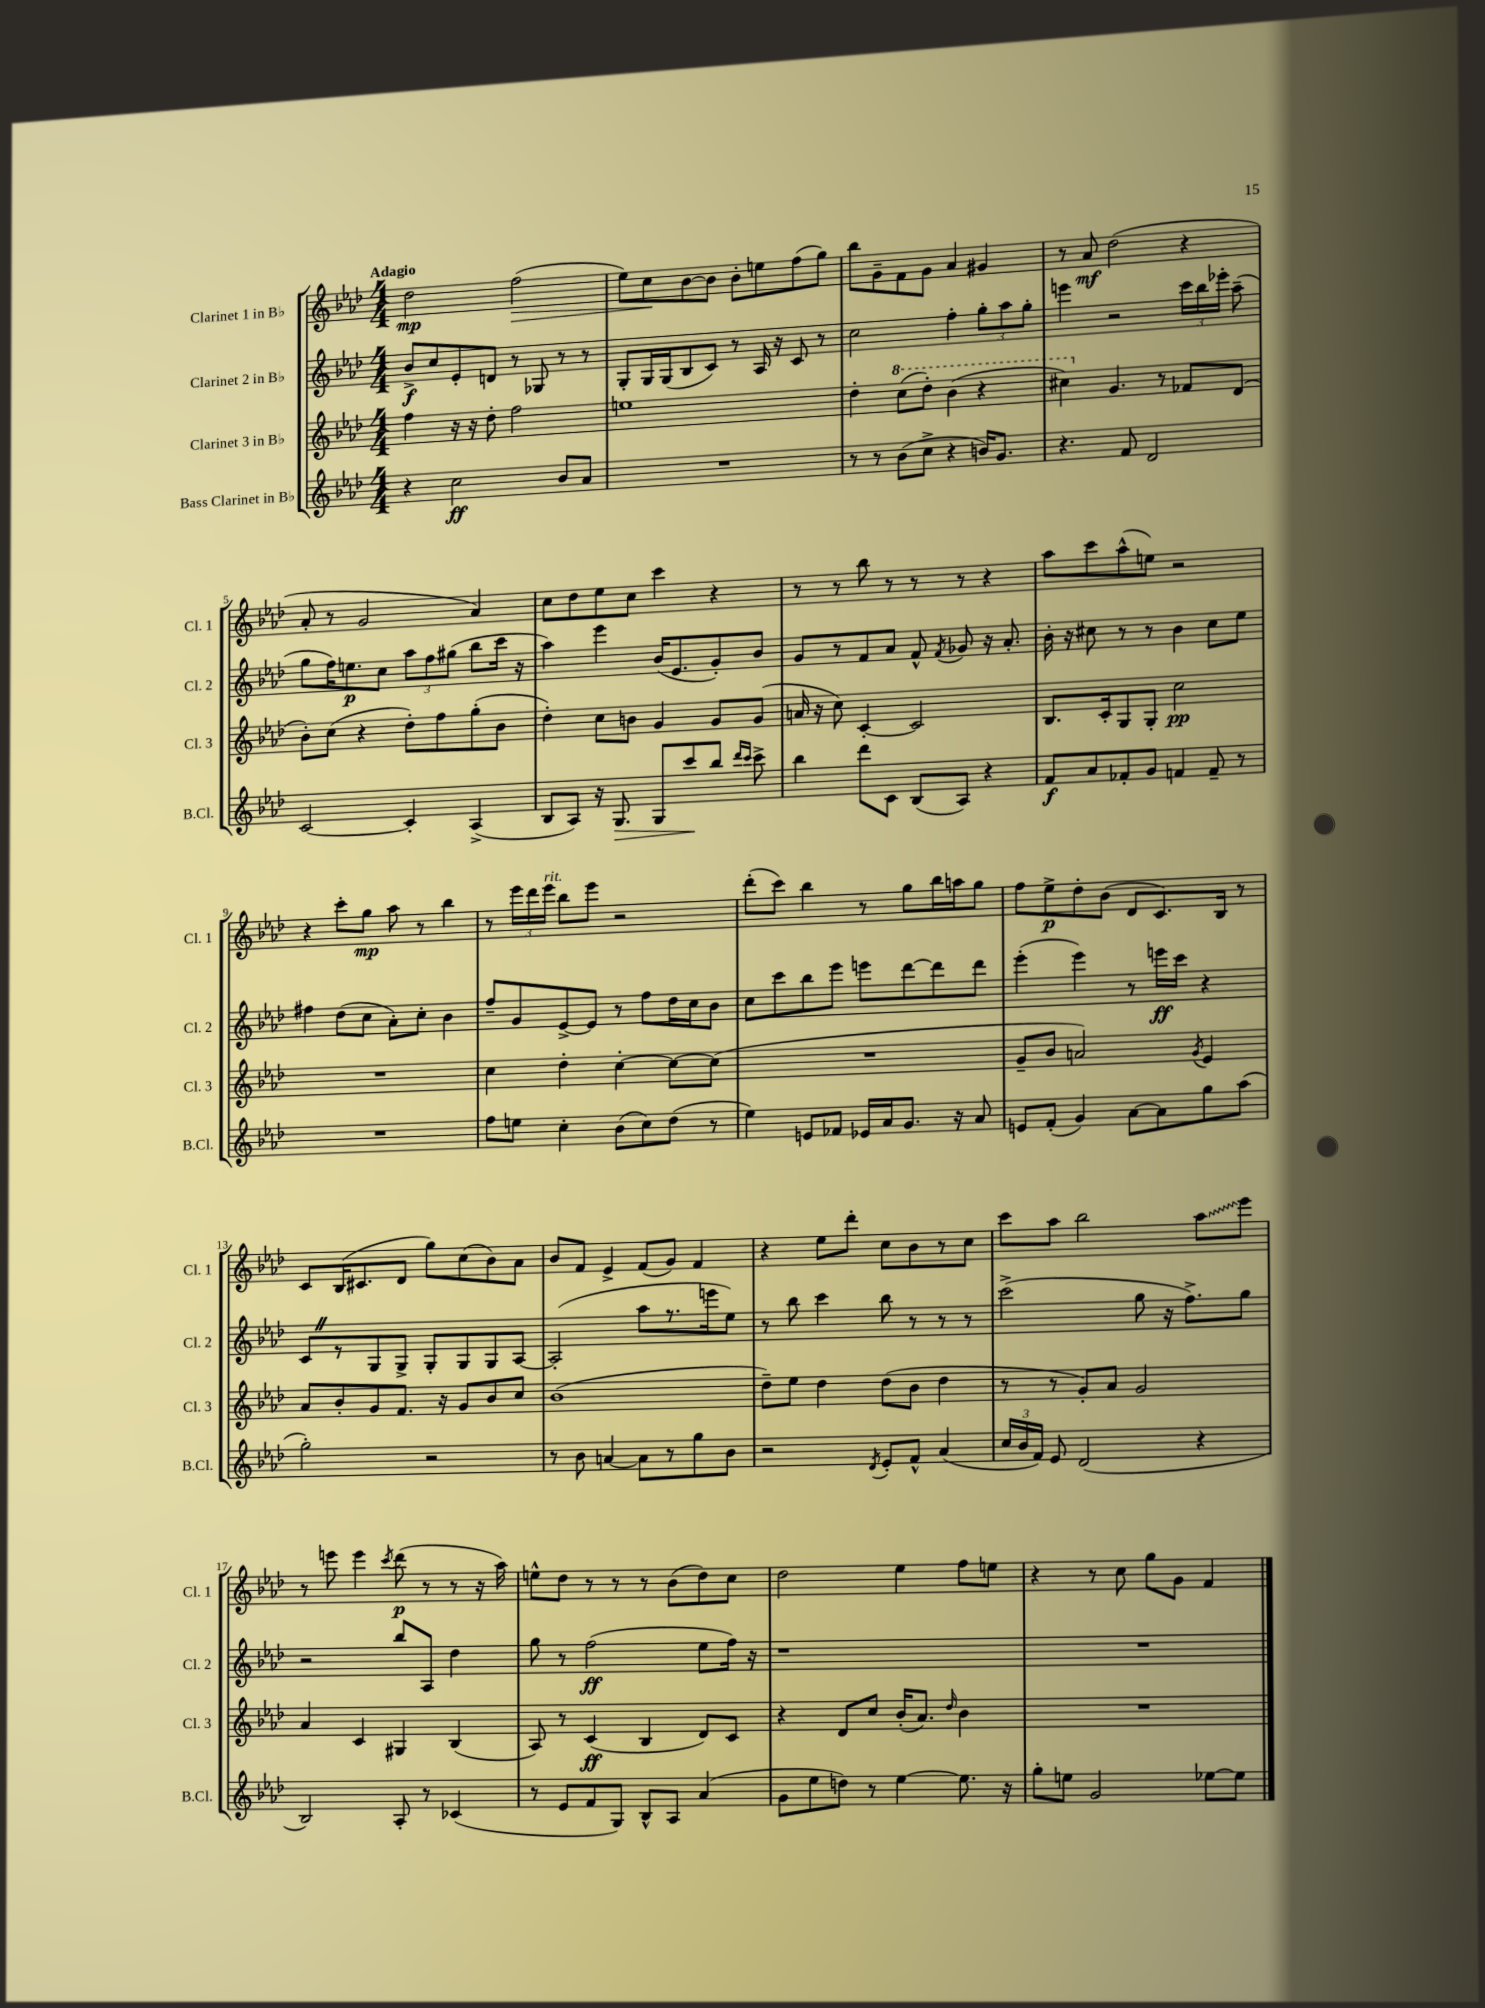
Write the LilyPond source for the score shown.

<<
\new StaffGroup <<
\new Staff = "s0" \with { instrumentName = "Clarinet 1 in Bb" shortInstrumentName = "Cl. 1" } {
    \clef treble \key aes \major \numericTimeSignature \time 4/4 \tempo "Adagio"
    \autoBeamOff des''2\mp f''2\>( |
    ees''8[) c''8\! bes'8~ bes'8] bes'8[-. e''8 f''8( g''8]) |
    bes''8[ g'8-- f'8 g'8] aes'4 gis'4 |
    r8 aes'8\mf des''2( r4 |
    aes'8-. r8 g'2 aes'4) |
    c''8[ des''8 ees''8 c''8] c'''4 r4 |
    r8 r8 bes''8 r8 r8 r8 r4 |
    aes''8[ c'''8 aes''8-^( e''8]) r2 |
    r4 c'''8[-. g''8]\mp aes''8 r8 bes''4 |
    r8 \tuplet 3/2 { ees'''16[ des'''16 ees'''16]^\markup { \italic "rit." } } bes''8[ ees'''8] r2 |
    des'''8[-.( c'''8]) bes''4 r8 g''8[ bes''16 a''16 g''8] |
    f''8[ ees''8->\p des''8-. bes'8]( des'8[ c'8.) bes16] r8 |
    c'8[ bes16( cis'8. des'8] g''8[) c''8( bes'8) aes'8] |
    bes'8[ f'8] ees'4-> f'8[( g'8]) f'4 |
    r4 ees''8[ des'''8]-. c''8[ bes'8 r8 c''8] |
    c'''8[ aes''8] bes''2 \once \override Glissando.style = #'zigzag aes''8[\glissando ees'''8] |
    r8 e'''8 e'''4 \acciaccatura { c'''8 } des'''8\p( r8 r8 r16 aes''16) |
    e''8[-^ des''8] r8 r8 r8 bes'8[( des''8) c''8] |
    des''2 ees''4 f''8[ e''8] |
    r4 r8 c''8 g''8[ g'8] f'4 \bar "|." |
}
\new Staff = "s1" \with { instrumentName = "Clarinet 2 in Bb" shortInstrumentName = "Cl. 2" } {
    \clef treble \key aes \major \numericTimeSignature \time 4/4
    \autoBeamOff bes'8[->\f c''8 ees'8-. d'8] r8 ges8 r8 r8 |
    g8[-. g16 g16( bes8 c'8]) r8 aes16 r16 c'8 r8 |
    c''2 f''4-. \tuplet 3/2 { g''8[-. aes''8 g''8]-. } |
    e'''4 r2 \tuplet 3/2 { c'''16[ bes''16 ees'''16]-. } aes''8--( |
    g''8[ f''16) e''8.\p c''8] \tuplet 3/2 { aes''8[ f''8 gis''8]( } bes''8[ c'''16] r16 |
    aes''4) ees'''4 bes'16[( ees'8. g'8-.) bes'8] |
    g'8[ r8 f'8 aes'8] f'8-^ \acciaccatura { f'8 } ges'8 r16 aes'8.-. |
    bes'16-. r16 cis''8 r8 r8 bes'4 cis''8[ ees''8] |
    fis''4 des''8[( c''8] aes'8[-.) c''8]-. bes'4 |
    f''8[-- g'8 ees'8~-> ees'8] r8 f''8[ des''16 c''16 bes'8] |
    c''8[ c'''8 bes''8 ees'''8] e'''8[ des'''8~ des'''8 des'''8] |
    ees'''4-.( ees'''4) r8 e'''16[\ff c'''16] r4 |
    c'8[ \once \override BreathingSign.text = \markup { \musicglyph "scripts.caesura.straight" } \breathe r8 g8 g8]-> g8[-. g8 g8 aes8]~ |
    aes2-.( aes''8[ r8. e'''16 ees''8]) |
    r8 bes''8 c'''4 bes''8 r8 r8 r8 |
    c'''2->( g''8 r16 f''8.[->) g''8] |
    r2 bes''8[ aes8] des''4 |
    g''8 r8 f''2\ff( ees''8[ f''16]) r16 |
    r1 |
    R1 \bar "|." |
}
\new Staff = "s2" \with { instrumentName = "Clarinet 3 in Bb" shortInstrumentName = "Cl. 3" } {
    \clef treble \key aes \major \numericTimeSignature \time 4/4
    \autoBeamOff f''4 r16 r16 des''8-. f''2 |
    e''1 |
    des''4-. \ottava #1 c'''8[( des'''8]-.) bes''4( r4 |
    cis'''4) \ottava #0 g'4. r8 fes'8[ des'8]( |
    bes'8[-.) c''8]( r4 des''8[-.) f''8 g''8-.( bes'8] |
    des''4-.) c''8[ b'8] g'4 g'8[ g'8]( |
    a'16 r16 c''8) c'4~-. c'2 |
    bes8.[ c'16-. g8 g8]-. c''2\pp |
    R1 |
    c''4 des''4-. c''4~-. c''8[~ c''8]( |
    R1 |
    g'8[-- bes'8] a'2) \acciaccatura { g'8 } ees'4 |
    aes'8[ bes'8-. g'8 f'8.] r16 g'8[ bes'8 c''8] |
    bes'1( |
    des''8[--) ees''8] des''4 des''8[( bes'8] des''4 |
    r8 r8 g'8[-.) aes'8] g'2 |
    aes'4 c'4 gis4 bes4( |
    aes8) r8 c'4\ff( bes4 des'8[) c'8] |
    r4 des'8[ c''8] bes'16[-.( aes'8.]) \grace { des''16 } bes'4 |
    R1 \bar "|." |
}
\new Staff = "s3" \with { instrumentName = "Bass Clarinet in Bb" shortInstrumentName = "B.Cl." } {
    \clef treble \key aes \major \numericTimeSignature \time 4/4
    \autoBeamOff r4 c''2\ff bes'8[ aes'8] |
    R1 |
    r8 r8 bes'8[( c''8]-> r4 b'16[) g'8.] |
    r4. f'8 des'2 |
    c'2~ c'4-. aes4->( |
    bes8[ aes8]) r16 g8.\> g8[ c'''8\! bes''8] \grace { des'''16[ c'''16] } c'''8-> |
    bes''4 des'''8[ c'8] bes8[( aes8]) r4 |
    f'8[\f aes'8 fes'8-. g'8] f'4 f'8-- r8 |
    R1 |
    f''8[ e''8] c''4-. bes'8[( c''8) des''8]( r8 |
    ees''4) e'8[ fes'8] ees'16[ aes'16 g'8.] r16 aes'8 |
    e'8[ f'8]-.( g'4) aes'8[~ aes'8 g''8 aes''8]( |
    g''2-.) r2 |
    r8 bes'8 a'4~ a'8[ r8 g''8 bes'8] |
    r2 \acciaccatura { des'8 } ees'8[-. f'8]-^ aes'4( |
    \tuplet 3/2 { c''16[ bes'16 f'16]) } ees'8 des'2( r4 |
    bes2) aes8-. r8 ces'4( |
    r8 ees'8[ f'8 g8]) bes8[-^ aes8] aes'4( |
    g'8[ ees''8 d''8]) r8 ees''4~ ees''8. r16 |
    g''8[-. e''8] g'2 ees''8[~ ees''8] \bar "|." |
}
>>
>>
